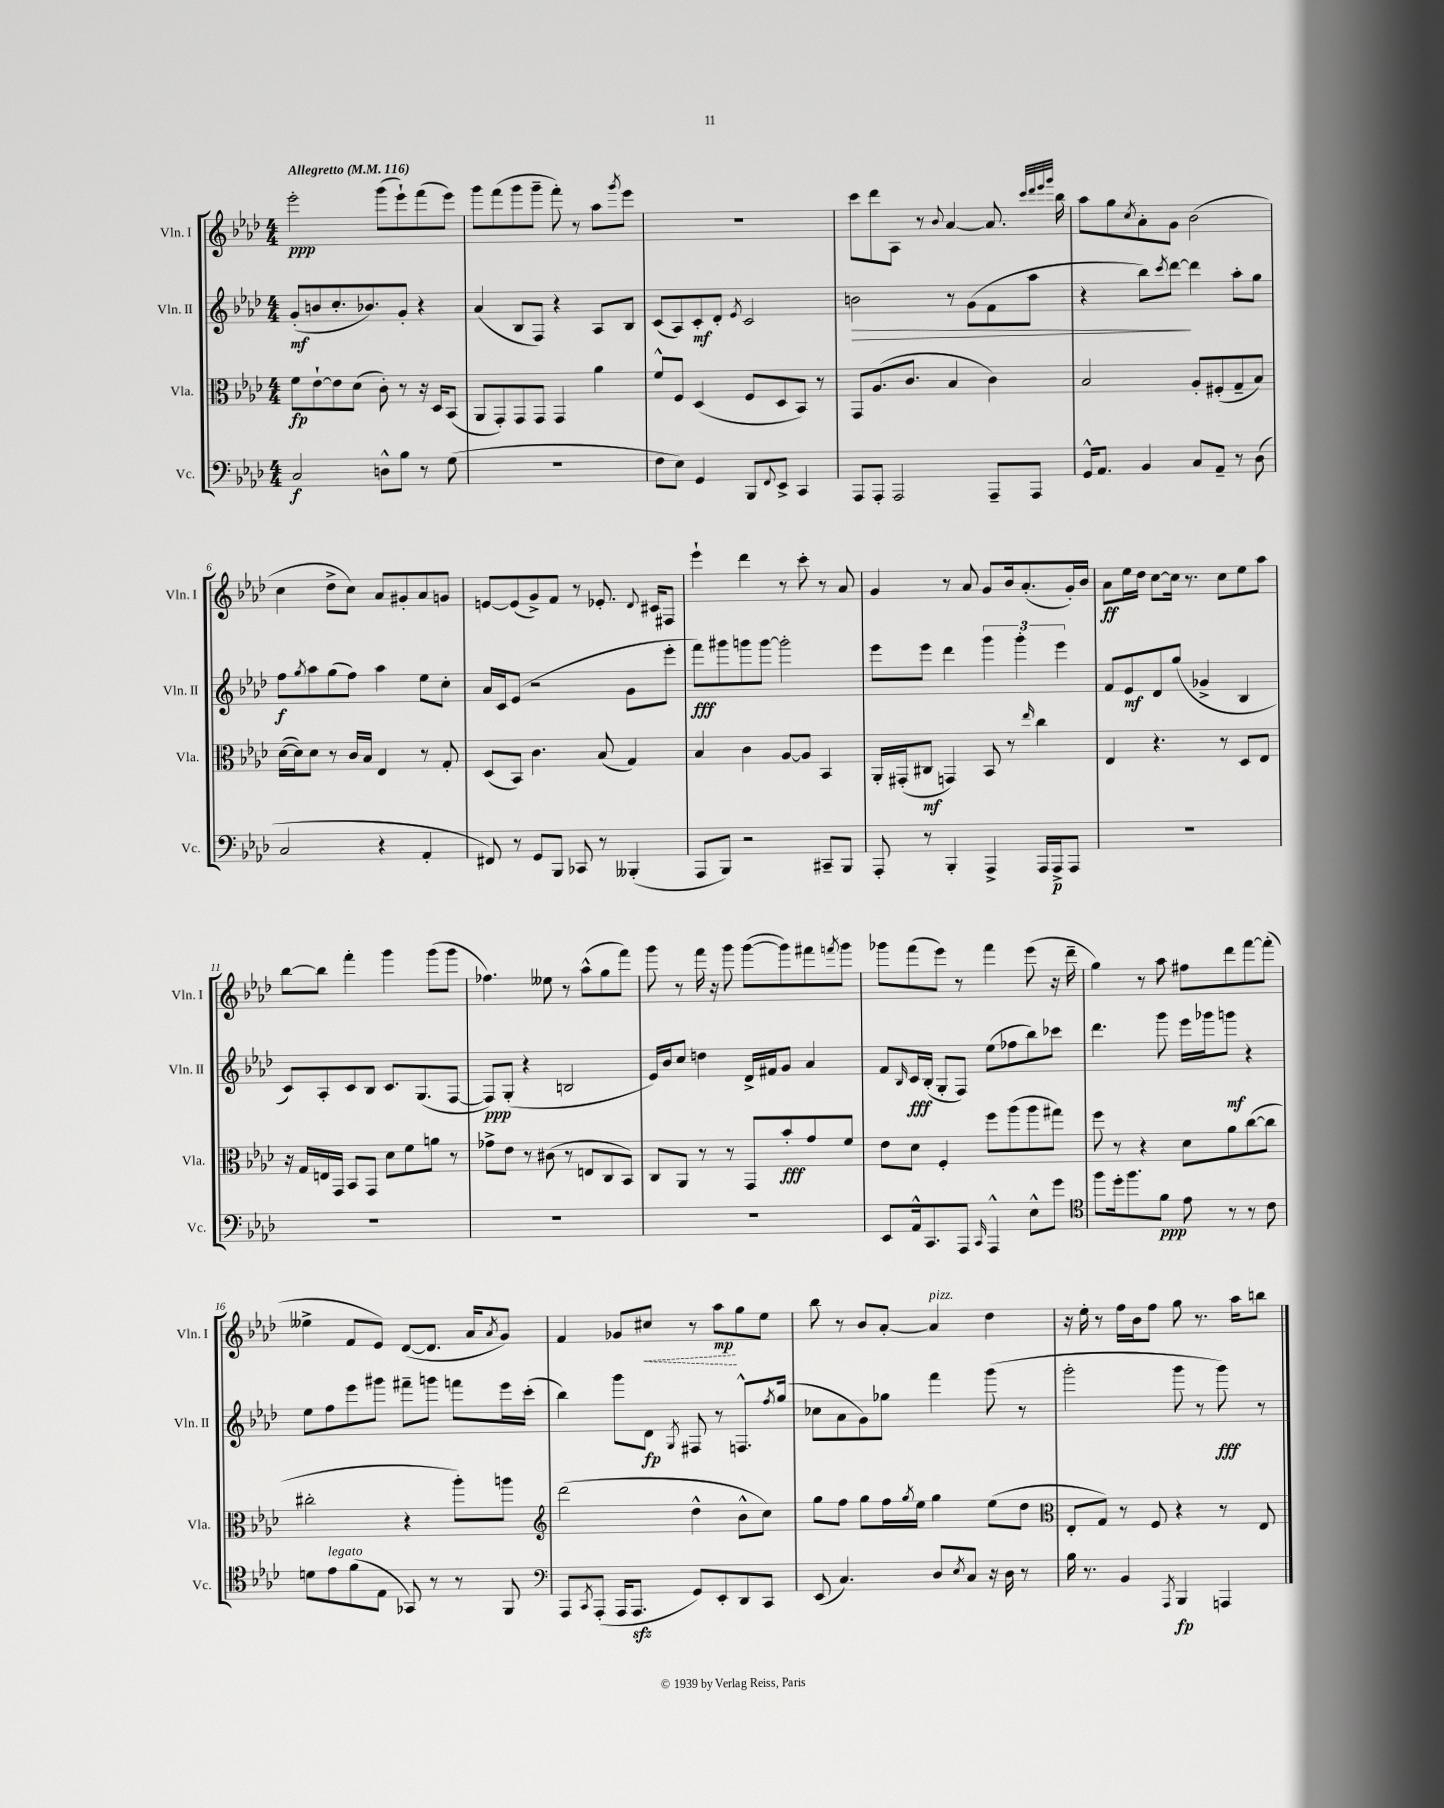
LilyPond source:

<<
\new StaffGroup <<
\new Staff = "s0" \with { instrumentName = "Vln. I" shortInstrumentName = "Vln. I" } {
    \clef treble \key aes \major \numericTimeSignature \time 4/4 \tempo "Allegretto" 4 = 116
    ees'''2-.\ppp g'''8( ees'''8-!) f'''8( ees'''8) |
    g'''8 f'''8( g'''8 g'''8-- f'''8-.) r8 aes''8 \acciaccatura { g'''8 } ees'''8 |
    R1 |
    c'''8 des'''8 aes8 r8 \appoggiatura { bes'8 } aes'4~ aes'8. \grace { c'''32 des'''32 ees'''32 g'''32 } bes''16 |
    aes''8 g''8 \acciaccatura { c''8 } aes'8-. g'8 bes'2( |
    c''4 des''8-> c''8) aes'8 gis'8-. aes'8 g'8 |
    e'8~ e'8( g'8->) f'8 r8 ees'8.-. \appoggiatura { des'8 } cis'16 fis8 |
    ees'''4-! des'''4 r8 c'''8-. r8 aes'8 |
    g'4 r8 aes'8 g'8 bes'16 aes'8.-.( g'16-.) bes'16 |
    aes'8\ff ees''16 des''16 c''8~ c''16 r8. c''8 ees''8 aes''8 |
    bes''8~ bes''8 f'''4-. g'''4 g'''8( g'''8 |
    fes''4.) eeses''8 r8 aes''8-^( g''8 f'''8) |
    g'''8 r8 f'''16 r16 g'''8 g'''8~( g'''8) fis'''8 \acciaccatura { f'''8 } g'''8 |
    ges'''8 f'''8( ees'''8) r8 f'''4 ees'''8( r16 des'''16-- |
    g''4) r8 aes''8 fis''8 des'''8 f'''8~ f'''8-.( |
    eeses''4-> f'8 ees'8) des'8~( des'8. aes'16 \acciaccatura { aes'8 } g'8) |
    f'4 ges'8 \once \override Hairpin.style = #'dashed-line cis''8\< r8 aes''8\mp\! g''8 ees''8 |
    bes''8 r8 bes'8 aes'8~-. aes'4^\markup { \italic "pizz." } des''4 |
    r16 ees''16-. r8 f''16 bes'16 f''8 g''8 r8. aes''16 b''8 \bar "|." |
}
\new Staff = "s1" \with { instrumentName = "Vln. II" shortInstrumentName = "Vln. II" } {
    \clef treble \key aes \major \numericTimeSignature \time 4/4
    g'8-.\mf( b'8 c''8.-. bes'8.) g'8-. r4 |
    aes'4( bes8 f8) r4 aes8 bes8 |
    c'8( aes8) c'8-.\mf des'8-. \acciaccatura { ees'8 } c'2 |
    b'2\> r8 g'8( f'8 aes''8 |
    r4 bes''8) \acciaccatura { c'''8 } des'''8~\! des'''4 aes''8-. g''8 |
    f''8\f \acciaccatura { g''8 } aes''8 g''8( f''8) aes''4 ees''8 c''8-. |
    aes'16 c'16 ees'8( r2 g'8 ees'''8-. |
    f'''8\fff) gis'''8 g'''8 g'''8~ g'''2-. |
    ees'''8 ees'''8 des'''4 \tuplet 3/2 { g'''4 g'''4-. ees'''4 } |
    f'8 ees'8\mf des'8 g''8( ges'4-> bes4 |
    c'8) aes8-. c'8 bes8 c'8. g8.( f8~ |
    f8\ppp) g8-.( r4 b2 |
    ees'16) bes'16 c''8 d''4 des'16-> fis'16 g'8 aes'4 |
    f'8 \grace { bes16 } c'16\fff bes16-.( g8-. f8) ees''8( fes''8 bes''8) ces'''8 |
    des'''4. g'''8 ees'''16 ges'''16 g'''8\mf r4 |
    ees''8 f''8 ees'''8 gis'''8 fis'''8-- g'''8 f'''8 ees'''16 c'''16-.( |
    bes''4) g'''8 des'8\fp \acciaccatura { g8 } fis8 r8 f8.-^ \acciaccatura { f''8 } g''16( |
    ces''8 aes'8 g'8) ges''8 f'''4 g'''8( r8 |
    g'''2-. g'''8 r8 g'''8\fff) r8 \bar "|." |
}
\new Staff = "s2" \with { instrumentName = "Vla." shortInstrumentName = "Vla." } {
    \clef alto \key aes \major \numericTimeSignature \time 4/4
    f'8\fp ees'8~-! ees'8 des'8( c'8-.) r8 r16 des16 bes,8( |
    aes,8 g,8-.) g,8 g,8 g,4 aes'4 |
    f'8-^ f8 des4( f8 des8 bes,8) r8 |
    g,8 aes8.( c'8. bes4 c'4) |
    bes2 aes8-. fis8-.( g8-- bes8) |
    des'16~( des'16) des'8 r8 c'16 bes16 ees4 r8 g8-. |
    des8( bes,8) c'4. bes8( g4) |
    bes4 c'4 aes8~ aes8 bes,4 |
    aes,16-. gis,16-.( cis8\mf g,4) bes,8 r8 \grace { ees''16 } c''4 |
    ees4 r4. r8 des8 ees8 |
    r16 g16 e16 g,16 bes,8 g,8 des'8 f'8 a'8 r8 |
    ges'8-> ees'8 r8 cis'8( r8 e8 c8 bes,8) |
    c8 aes,8 r8 r8 g,8 bes'8-.\fff g'8 f'8 |
    ees'8 des'8 f4-. f''8 aes''8( aes''8 gis''8) |
    f''8 r8 r4 des'8 aes'8 c''8~( c''8 |
    cis''2-. r4 aes''8-.) a''8 |
    \clef treble des'''2( des''4-^ bes'8-^ c''8) |
    g''8 f''8 g''8 f''16 \acciaccatura { g''8 } ees''16 g''4 ees''8( des''8 |
    \clef alto ees8-. g8) r8 f8 r4 r8 ees8 \bar "|." |
}
\new Staff = "s3" \with { instrumentName = "Vc." shortInstrumentName = "Vc." } {
    \clef bass \key aes \major \numericTimeSignature \time 4/4
    c2\f d8-^ bes8 r8 g8( |
    R1 |
    f8 ees8) g,4 bes,,8 \appoggiatura { f,8 } ees,8-> c,4 |
    aes,,8 aes,,8-. aes,,2 aes,,8-- aes,,8 |
    g,16-^ aes,8. bes,4 c8 aes,8-- r8 des8( |
    c2 r4 aes,4-. |
    fis,8) r8 g,8 bes,,8 ces,8 r8 beses,,4-.( |
    aes,,8 bes,,8) r2 cis,8-- bes,,8 |
    aes,,8-. r8 bes,,4-. aes,,4-> aes,,16 aes,,16->\p aes,,8 |
    R1 |
    R1 |
    R1 |
    R1 |
    ees,8 aes,16-^ c,8. aes,,8 \grace { c,16 } aes,,4-^ ees8-^ g'8 |
    \clef tenor f''8 des''16-. f''8. f'8\ppp ees'8 r8 r8 c'8 |
    d'8 ees'8^\markup { \italic "legato" } f'8( ees8 ges,8) r8 r8 f,8 |
    \clef bass aes,,8 \acciaccatura { c,8 } aes,,8-.( aes,,16 aes,,8.\sfz g,8) ees,8-. des,8 c,8 |
    ees,8( c4.) des8 \acciaccatura { ees8 } c8 r16 des16 r8 |
    bes16 r8. bes,4 \acciaccatura { aes,,8 } bes,,4\fp a,,4 \bar "|." |
}
>>
>>
